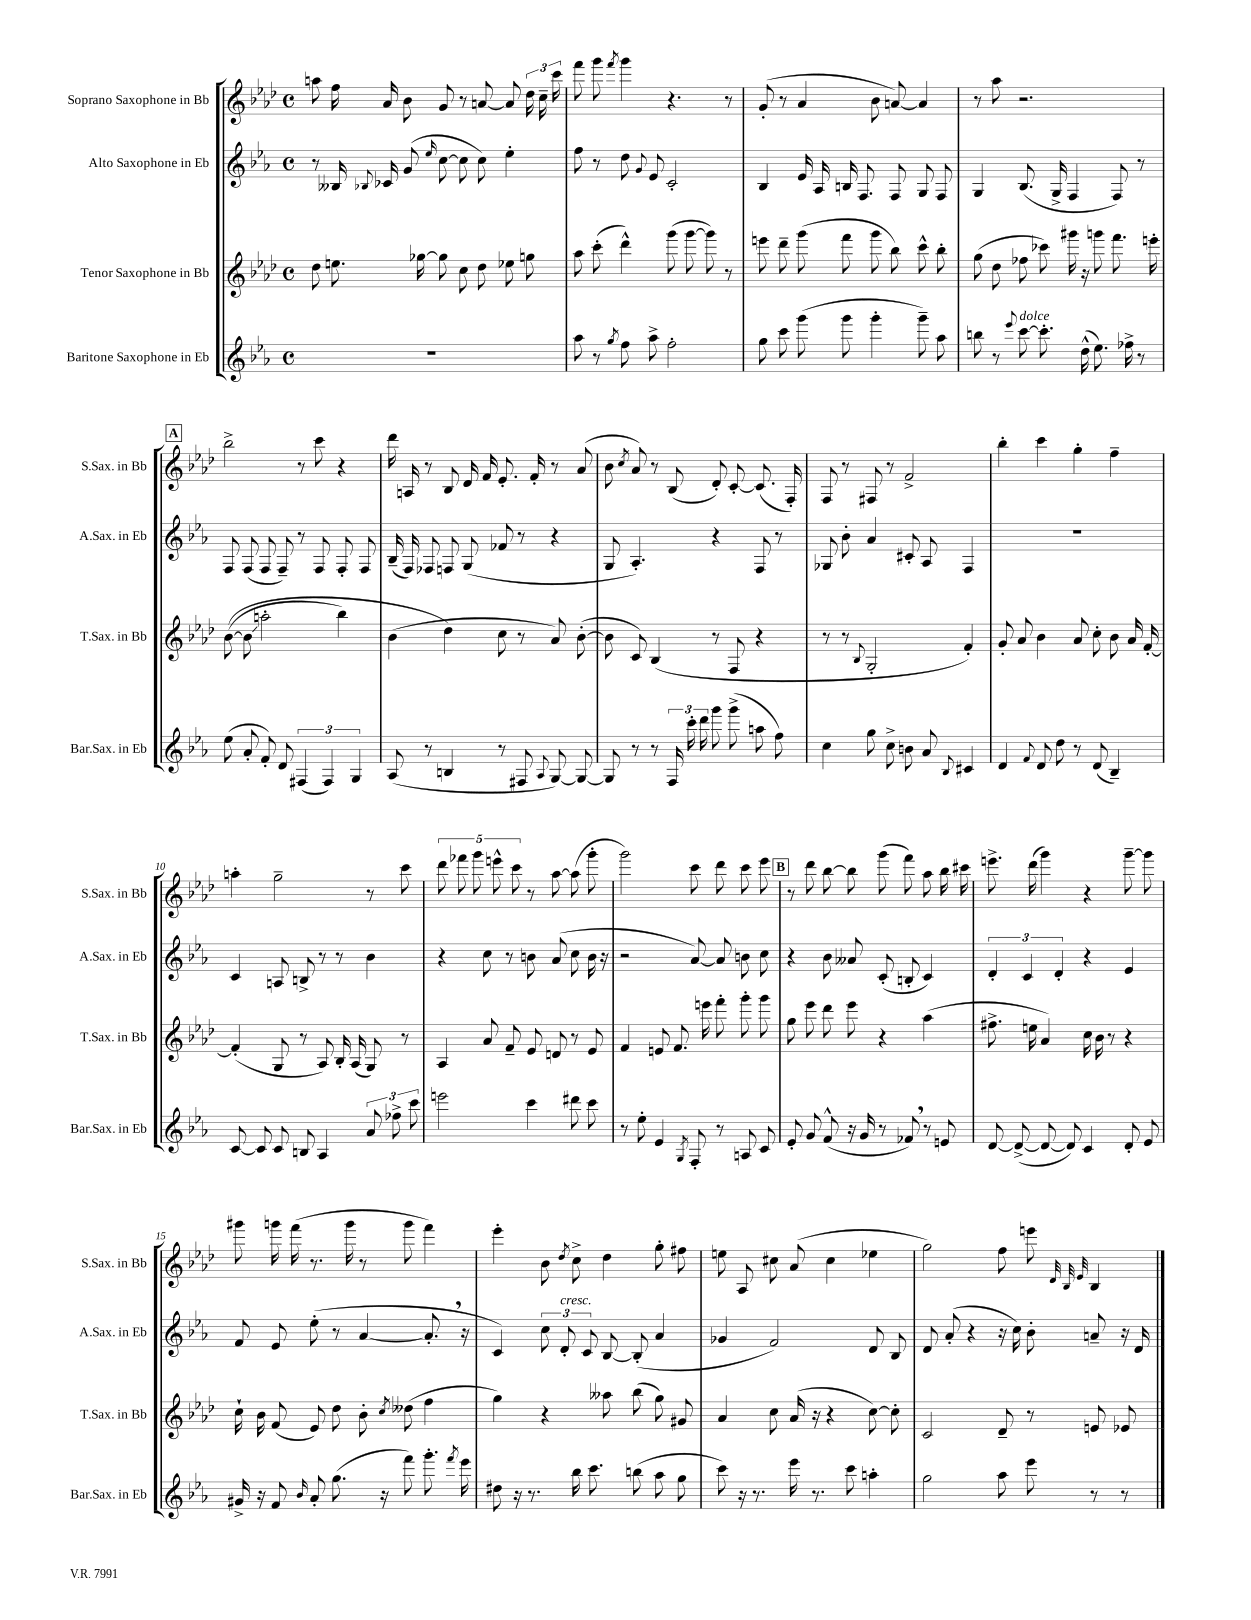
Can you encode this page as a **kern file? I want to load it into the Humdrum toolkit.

**kern	**kern	**kern	**kern
*staff4	*staff3	*staff2	*staff1
*clefG2	*clefG2	*clefG2	*clefG2
*k[b-e-a-]	*k[b-e-a-d-]	*k[b-e-a-]	*k[b-e-a-d-]
*M4/4	*M4/4	*M4/4	*M4/4
*met(c)	*met(c)	*met(c)	*met(c)
1r	8dd-	8r	8aa
.	8.ee	16B--	16ff
.	.	8qqB-	.
.	.	16c-	16a-
.	.	(8g	8b-
.	[16gg-	.	.
.	.	16qqee-	.
.	8gg-]	[8cc	8g
.	8cc	8cc]	8r
.	8dd-	8cc)	[8a
.	8ee-	4ee-'	8a]
.	8gg	.	24dd-
.	.	.	24cc~
.	.	.	24ccc
=	=	=	=
8aa-	8aa-	8ff	8fff
8r	(8ccc'	8r	8ggg
8qgg	.	.	8qfff
8ff	4ddd-^^)	8dd	4ggg
.	.	8qqg	.
8aa-^	.	8e-	.
2ff'	(8ggg	2c'	4.r
.	[8ggg	.	.
.	8ggg])	.	.
.	8r	.	8r
=	=	=	=
8gg	8eee	4B-	(8g'
8ccc	8ddd-~	.	8r
(8ggg	(8ggg	16e-	4a-
.	.	16A-	.
8ggg	8fff	16B	.
.	.	8.F	.
4ggg'	8ggg	.	8b-
.	8bb-)	8F	[8a)
8ggg~)	8ccc^^	8G	4a]
8aa-	8bb-'	8F	.
=	=	=	=
8bb	(8gg	4G	8r
8r	8dd-	.	8aa-
8qqeee-	.	.	.
[8ccc	8ff-	(8.B-	2.r
8.ccc']	8ccc-)	.	.
.	.	16G^	.
.	16ggg#	4F	.
(16dd^^	16r	.	.
8.ee-)	8ggg	.	.
.	8.fff	8F)	.
16ff-^	.	.	.
8r	.	8r	.
.	16eee'	.	.
=	=	=	=
(8ee-	&(([8b-	8F	2bb-^
8a-'	8b-]	(8F	.
8f')	2aa'	8F	.
8d	.	8F~)	.
(6F#	.	8r	8r
.	.	8F	8ccc
6F#)	.	.	.
.	4bb-)	8F'	4r
6G	.	.	.
.	.	8F	.
=	=	=	=
(8A-	(4b-	(16B-~	16ddd-
.	.	16F)	16A
8r	.	8F-	8r
4B	4dd-&)	8F	8B-
.	.	(8G	16d-
.	.	.	16f
8r	8cc	8f-	8.e-'
8F#	8r	8r	.
.	.	.	16f'
8qqA-	.	.	.
[8G)	8a-)	4r	8r
8G_	([8b-'	.	(8a-
=	=	=	=
8G]	8b-]	8G	8b-
.	.	.	8qcc
8r	8c)	4.A-')	8a-)
8r	(4B-	.	8r
24F	.	.	(8B-
24ccc'	.	.	.
24ddd	.	.	.
8ggg	8r	4r	8d-')
(8ggg^	8F	.	[8c'
8aa	4r	8F	(8.c]
8ff)	.	8r	.
.	.	.	16F')
=	=	=	=
4cc	8r	8G-	8F
.	8r	8b-'	8r
.	8qqB-	.	.
8gg	2G'	4a-	8F#
8cc^	.	.	8r
8b	.	8c#'	2f^
8a-	.	8A-	.
8qqB-	.	.	.
4c#	4f')	4F	.
=	=	=	=
4d	8g'	1r	4bb-'
.	8a-	.	.
8qqf	.	.	.
8d	4b-	.	4ccc
8dd	.	.	.
8r	8a-	.	4gg'
(8d	8cc'	.	.
4B-~)	8b-	.	4ff~
.	16a-	.	.
.	[16f'	.	.
=	=	=	=
[8c	(4f']	4c	4aa'
8c]	.	.	.
8c	8G	8A	2gg~
8B	8r	8B^	.
4A-	8A-)	8r	.
.	16B-'	8r	.
.	(16A-	.	.
12a-	8G)	4b-	8r
12ff-^	.	.	.
.	8r	.	8ccc
12ccc	.	.	.
=	=	=	=
2eee	4A-	4r	10ddd-
.	.	.	10fff-
.	.	.	10ggg
.	8a-	8cc	.
.	.	.	10eee^^
.	8f~	8r	.
.	.	.	10ccc
4ccc	8e-	8b	8r
.	8d	(8a-	[8aa-
8ddd#	8r	8cc	(8aa-]
8ccc	8e-	16b	8ggg'
.	.	16r	.
=	=	=	=
8r	4f	2r	2ggg)
8ee-'	.	.	.
4e-	8e	.	.
.	8.f	.	.
8qG	.	.	.
8F'	.	[8a-)	8ccc
.	16eee	.	.
8r	8fff'	8a-]	8ddd-
8A	8ggg'	8b	8ccc
8c	8ggg	8cc	8eee-
=	=	=	=
8e-'	8gg	4r	8r
8g	8eee-	.	8ddd-
(8f^^	8ddd-	8b-	[8bb-
16r	8eee-	8a--	8bb-]
16g	.	.	.
8r	4r	(8c'	(8ggg
8f-)	.	8B'	8fff)
8r	(4aa-	4c)	8aa-
8e	.	.	16bb-
.	.	.	16ccc#
=	=	=	=
[8d	8.ff#^	6d'	8.eee^
(8d^_	.	.	.
.	.	6c	.
.	16ee	.	(16ddd-
8d_	4a-)	.	4ggg)
.	.	6d'	.
8d])	.	.	.
4c	16cc	4r	4r
.	16b-	.	.
.	8r	.	.
8d'	4r	4e-	[8ggg~
8e-	.	.	8ggg]
=	=	=	=
16g#^	16cc`	8f	8ggg#
16r	16b-	.	.
8f	(8f	8e-	16ggg
.	.	.	(16fff
16qqb-	.	.	.
8a-'	8e-)	(8ee-'	8.r
(8.gg	8dd-	8r	.
.	.	.	16ggg
.	8b-'	[4a-	8r
16r	.	.	.
.	8qcc	.	.
8fff)	(8dd--	.	8ggg
8.ggg'	4ff	8.a-']	4fff)
8qfff	.	.	.
16eee-	.	16r	.
=	=	=	=
8dd#	4gg)	4c)	4eee-'
16r	.	.	.
8.r	.	.	.
.	4r	12cc	8b-
.	.	12d'	.
.	.	.	8qdd-
16bb-	.	.	8cc^
.	.	12c	.
8.ccc	.	.	.
.	8aa--	[8B-	4dd-
(8bb	(8bb-	(8B-']	.
8aa-	8gg)	4a-	8gg'
8gg	8g#	.	8ff#
=	=	=	=
8ccc)	4a-	4g-	8ee
16r	.	.	8A-
8.r	.	.	.
.	8cc	2f)	8cc#
16eee-	(16a-	.	(8a-
8.r	16r	.	.
.	4r	.	4cc#
8ccc	.	.	.
4aa'	[8cc)	8d	4ee-
.	8cc']	8B-	.
=	=	=	=
2gg	2c	8d	2gg)
.	.	(8a-'	.
.	.	4r	.
8aa-	8d-~	16r	8ff
.	.	16cc)	.
8eee-	8r	8b-'	8eee
.	.	.	32qqd-
.	.	.	32qqB-
.	.	.	32qqe-
8r	8e	8a~	4B-
8r	8e-	16r	.
.	.	16d	.
==	==	==	==
*-	*-	*-	*-
